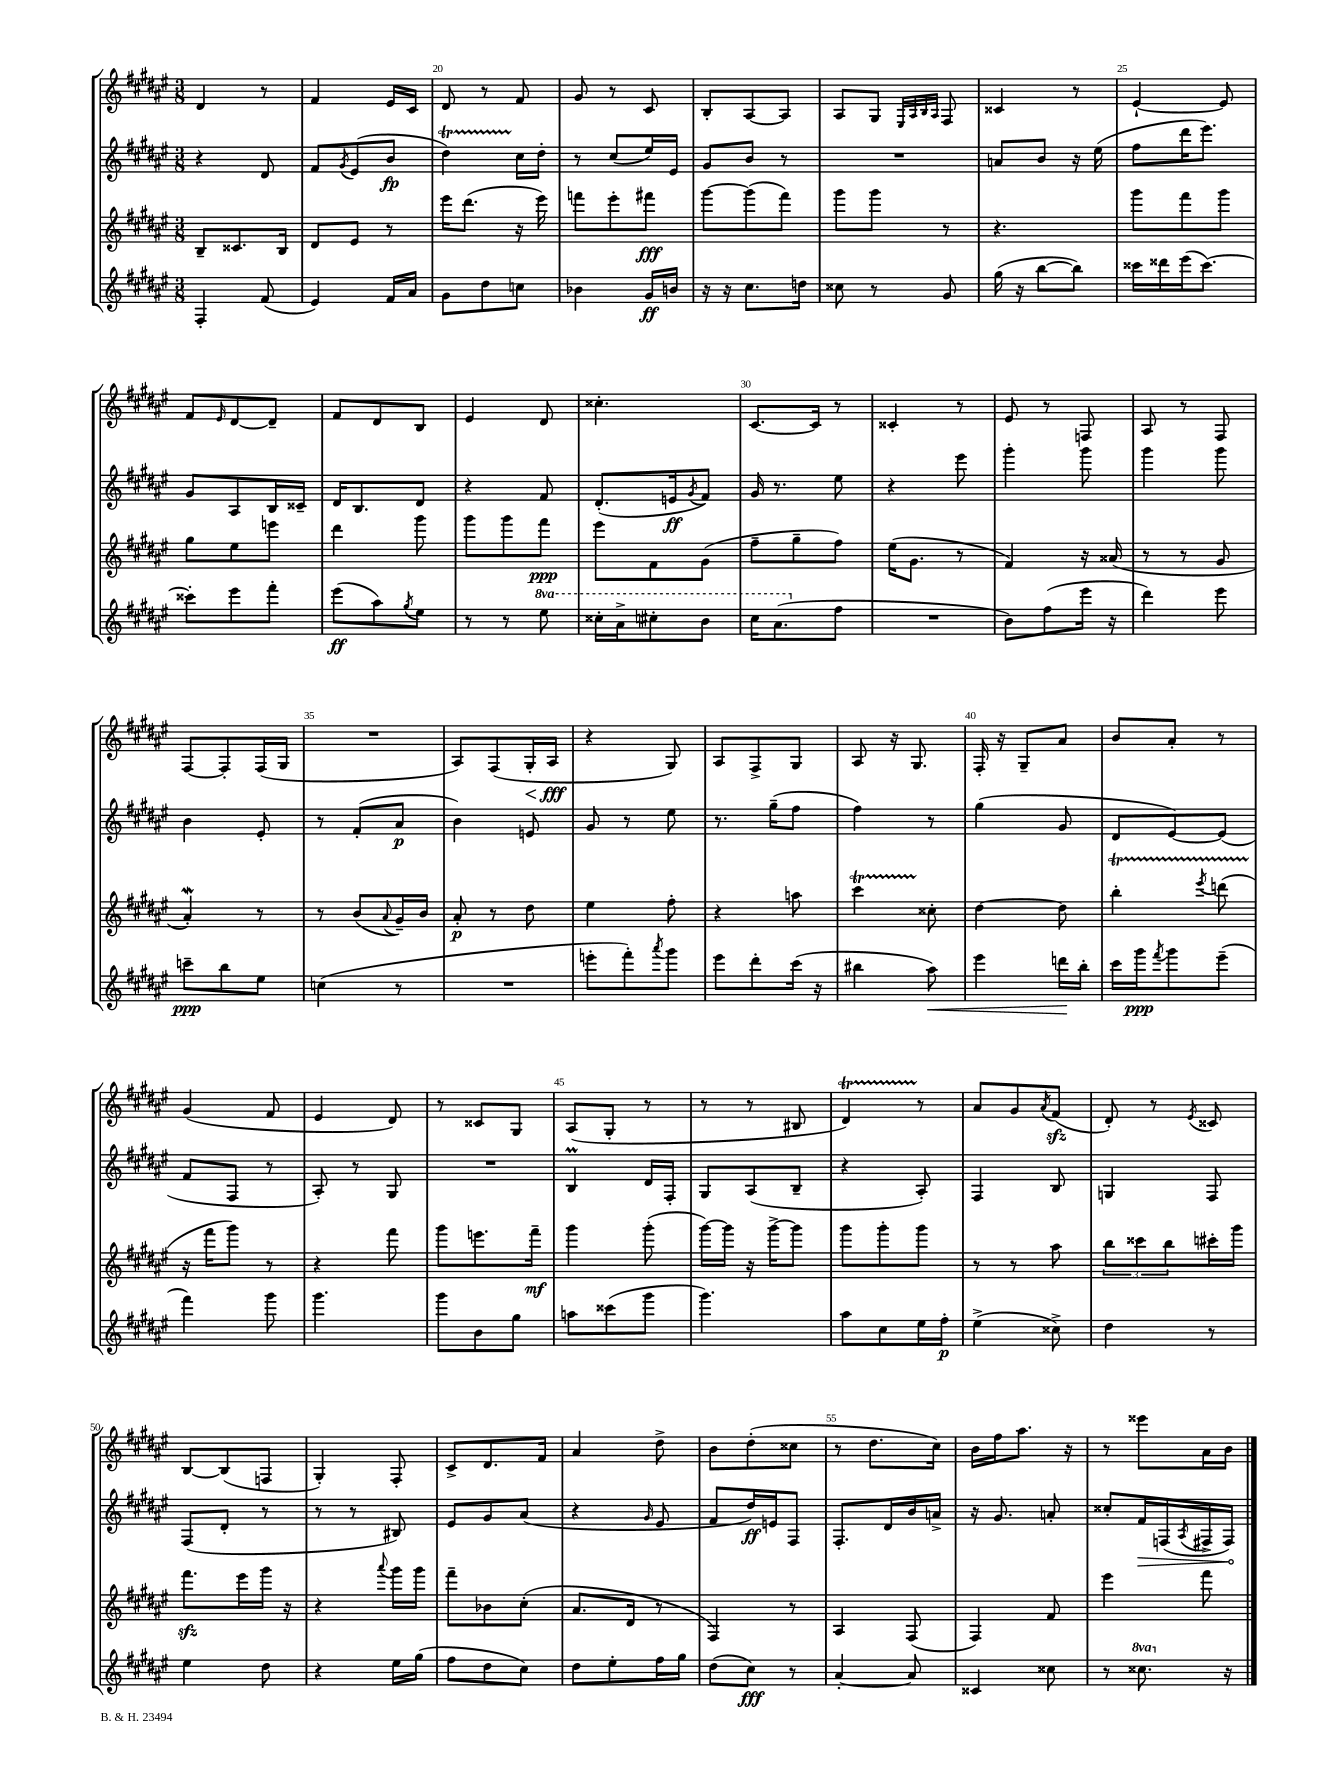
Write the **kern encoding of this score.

**kern	**kern	**kern	**kern
*staff4	*staff3	*staff2	*staff1
*clefG2	*clefG2	*clefG2	*clefG2
*k[f#c#g#d#a#e#]	*k[f#c#g#d#a#e#]	*k[f#c#g#d#a#e#]	*k[f#c#g#d#a#e#]
*M3/8	*M3/8	*M3/8	*M3/8
4F#'	8B~	4r	4d#
.	8.c##	.	.
(8f#	.	8d#	8r
.	16B	.	.
=	=	=	=
4e#)	8d#	8f#	4f#
.	.	8qg#	.
.	8e#	(8e#	.
16f#	8r	8b	16e#
16a#	.	.	16c#
=	=	=	=
8g#	16eee#	4dd#)	8d#
.	(8.ddd#	.	.
8dd#	.	.	8r
8cc	16r	16cc#	8f#
.	16eee#)	16dd#'	.
=	=	=	=
4b-	8fff	8r	8g#
.	8eee#'	(8cc#	8r
16g#	8fff#	16ee#)	8c#
16b	.	16e#	.
=	=	=	=
16r	[8ggg#	8g#	8B'
16r	.	.	.
8.cc#	(8ggg#]	8b	[8A#
.	8fff#)	8r	8A#]
16dd	.	.	.
=	=	=	=
8cc##	8ggg#	4.r	8A#
8r	8ggg#	.	8G#
.	.	.	32qqE#
.	.	.	32qqA#
.	.	.	32qqB
.	.	.	32qqA#
8g#	8r	.	8F#
=	=	=	=
(16gg#	4.r	8a	4c##
16r	.	.	.
[8bb	.	8b	.
8bb])	.	16r	8r
.	.	(16ee#	.
=	=	=	=
16ccc##	8ggg#	8ff#	[4e#`
16ddd##	.	.	.
(16eee#	8fff#	16ddd#	.
[8.ccc##)	.	8.eee#)	.
.	8ggg#	.	8e#]
=	=	=	=
8ccc##']	8gg#	8g#	8f#
.	.	.	16qqe#
8eee#	8ee#	8A#	[8d#
8fff#'	8eee	16B	8d#~]
.	.	16c##~	.
=	=	=	=
(8eee#	4ddd#	16d#	8f#
.	.	8.B	.
8aa#)	.	.	8d#
8qgg#	.	.	.
8ee#	8ggg#	8d#	8B
=	=	=	=
8r	8ggg#	4r	4e#
8r	8ggg#	.	.
8eee#	8fff#	8f#	8d#
=	=	=	=
16ccc##'	8eee#	(8.d#'	4.cc##'
16aa#^	.	.	.
8ccc#'	8f#	.	.
.	.	16e	.
.	.	8qg#	.
8bb	(8g#	8f#)	.
=	=	=	=
16ccc#	8ff#~	16g#	[8.c#
(8.aa#	.	8.r	.
.	8gg#~	.	.
.	.	.	16c#]
8ff#	8ff#)	8ee#	8r
=	=	=	=
4.r	(16ee#	4r	4c##'
.	8.g#	.	.
.	8r	8eee#	8r
=	=	=	=
8b)	4f#)	4ggg#'	8e#
(8ff#	.	.	8r
16eee#	16r	8ggg#	8F
16r	(16a##	.	.
=	=	=	=
4ddd#)	8r	4ggg#	8A#
.	8r	.	8r
8eee#	8g#	8ggg#	8F#
=	=	=	=
8ccc~	4a#')	4b	[8F#
8bb	.	.	8F#']
8ee#	8r	8e#'	(16F#
.	.	.	16G#
=	=	=	=
(4cc	8r	8r	4.r
.	(8b	(8f#'	.
.	8qqa#	.	.
8r	16g#~)	8a#	.
.	16b	.	.
=	=	=	=
4.r	8a#'	4b)	8A#)
.	8r	.	(8F#
.	8dd#	8e	16G#'
.	.	.	16A#
=	=	=	=
8eee'	4ee#	8g#	4r
8fff#')	.	8r	.
8qaaa#	.	.	.
8ggg#	8ff#'	8ee#	8G#)
=	=	=	=
8eee#	4r	8.r	8A#
8ddd#'	.	.	8F#^
.	.	(16gg#~	.
(16ccc#	8aa	8ff#	8G#
16r	.	.	.
=	=	=	=
4bb#	4ccc#	4ff#)	8A#
.	.	.	16r
.	.	.	8.G#
8aa#)	8cc##'	8r	.
=	=	=	=
4eee#	[4dd#	(4gg#	16F#'
.	.	.	16r
.	.	.	8G#~
16ddd	8dd#]	8g#	8a#
16bb'	.	.	.
=	=	=	=
16ccc#	4bb'	8d#	8b
16ggg#	.	.	.
8qfff#	.	.	.
8ggg#	.	[8e#)	8a#'
.	8qeee#	.	.
(8eee#~	(8ddd	(8e#]	8r
=	=	=	=
4fff#)	16r	8f#	(4g#
.	16fff#	.	.
.	8ggg#)	8F#	.
8ggg#	8r	8r	8f#
=	=	=	=
4.ggg#	4r	8A#')	4e#
.	.	8r	.
.	8fff#	8G#	8d#)
=	=	=	=
8ggg#	8ggg#	4.r	8r
8b	8.eee	.	8c##
8gg#	.	.	8G#
.	16fff#~	.	.
=	=	=	=
8aa	4ggg#	4B	(8A#
(8ccc##	.	.	8G#'
8ggg#	(8ggg#'	16d#	8r
.	.	16F#'	.
=	=	=	=
4.ggg#)	[16ggg#)	8G#	8r
.	16ggg#]	.	.
.	16r	(8A#	8r
.	[16ggg#^	.	.
.	8ggg#]	8B~	8B#
=	=	=	=
8aa#	8ggg#	4r	4d#)
8cc#	8ggg#'	.	.
16ee#	8ggg#	8A#')	8r
16ff#'	.	.	.
=	=	=	=
(4ee#^	8r	4F#	8a#
.	8r	.	8g#
.	.	.	8qa#
8cc##^)	8aa#	8B	(8f#
=	=	=	=
4dd#	12bb	4G	8d#')
.	12ccc##	.	.
.	.	.	8r
.	12bb	.	.
.	.	.	8qe#
8r	16ccc#'	8F#	8c##
.	16ggg#	.	.
=	=	=	=
4ee#	8.fff#	(8F#	[8B
.	.	8d#'	(8B]
.	16eee#	.	.
8dd#	16ggg#	8r	8F
.	16r	.	.
=	=	=	=
4r	4r	8r	4G#')
.	.	8r	.
.	8qqaaa#	.	.
16ee#	16ggg#	8B#)	8F#'
(16gg#	16ggg#	.	.
=	=	=	=
8ff#	8fff#~	8e#	8c#^
8dd#	8b-	8g#	8.d#
8cc#)	(8cc#'	(8a#	.
.	.	.	16f#
=	=	=	=
8dd#	8.a#	4r	4a#
8ee#'	.	.	.
.	16d#	.	.
.	.	16qqg#	.
16ff#	8r	8e#	8dd#^
16gg#	.	.	.
=	=	=	=
(8dd#	4F#)	8f#	8b
8cc#)	.	16dd#)	(8dd#'
.	.	16e	.
8r	8r	8F#	8cc##
=	=	=	=
[4a#'	4A#	8.F#'	8r
.	.	.	8.dd#
.	.	16d#	.
8a#]	(8F#	16b	.
.	.	16a^	16cc#)
=	=	=	=
4c##	4F#)	16r	16b
.	.	8.g#	16ff#
.	.	.	8.aa#
8cc##	8f#	8a'	.
.	.	.	16r
=	=	=	=
8r	4eee#	8cc##'	8r
8.ccc##	.	16f#	8eee##
.	.	(16F	.
.	.	8qA#	.
.	8fff#	16F#^	16a#
16r	.	16F#)	16b
==	==	==	==
*-	*-	*-	*-
